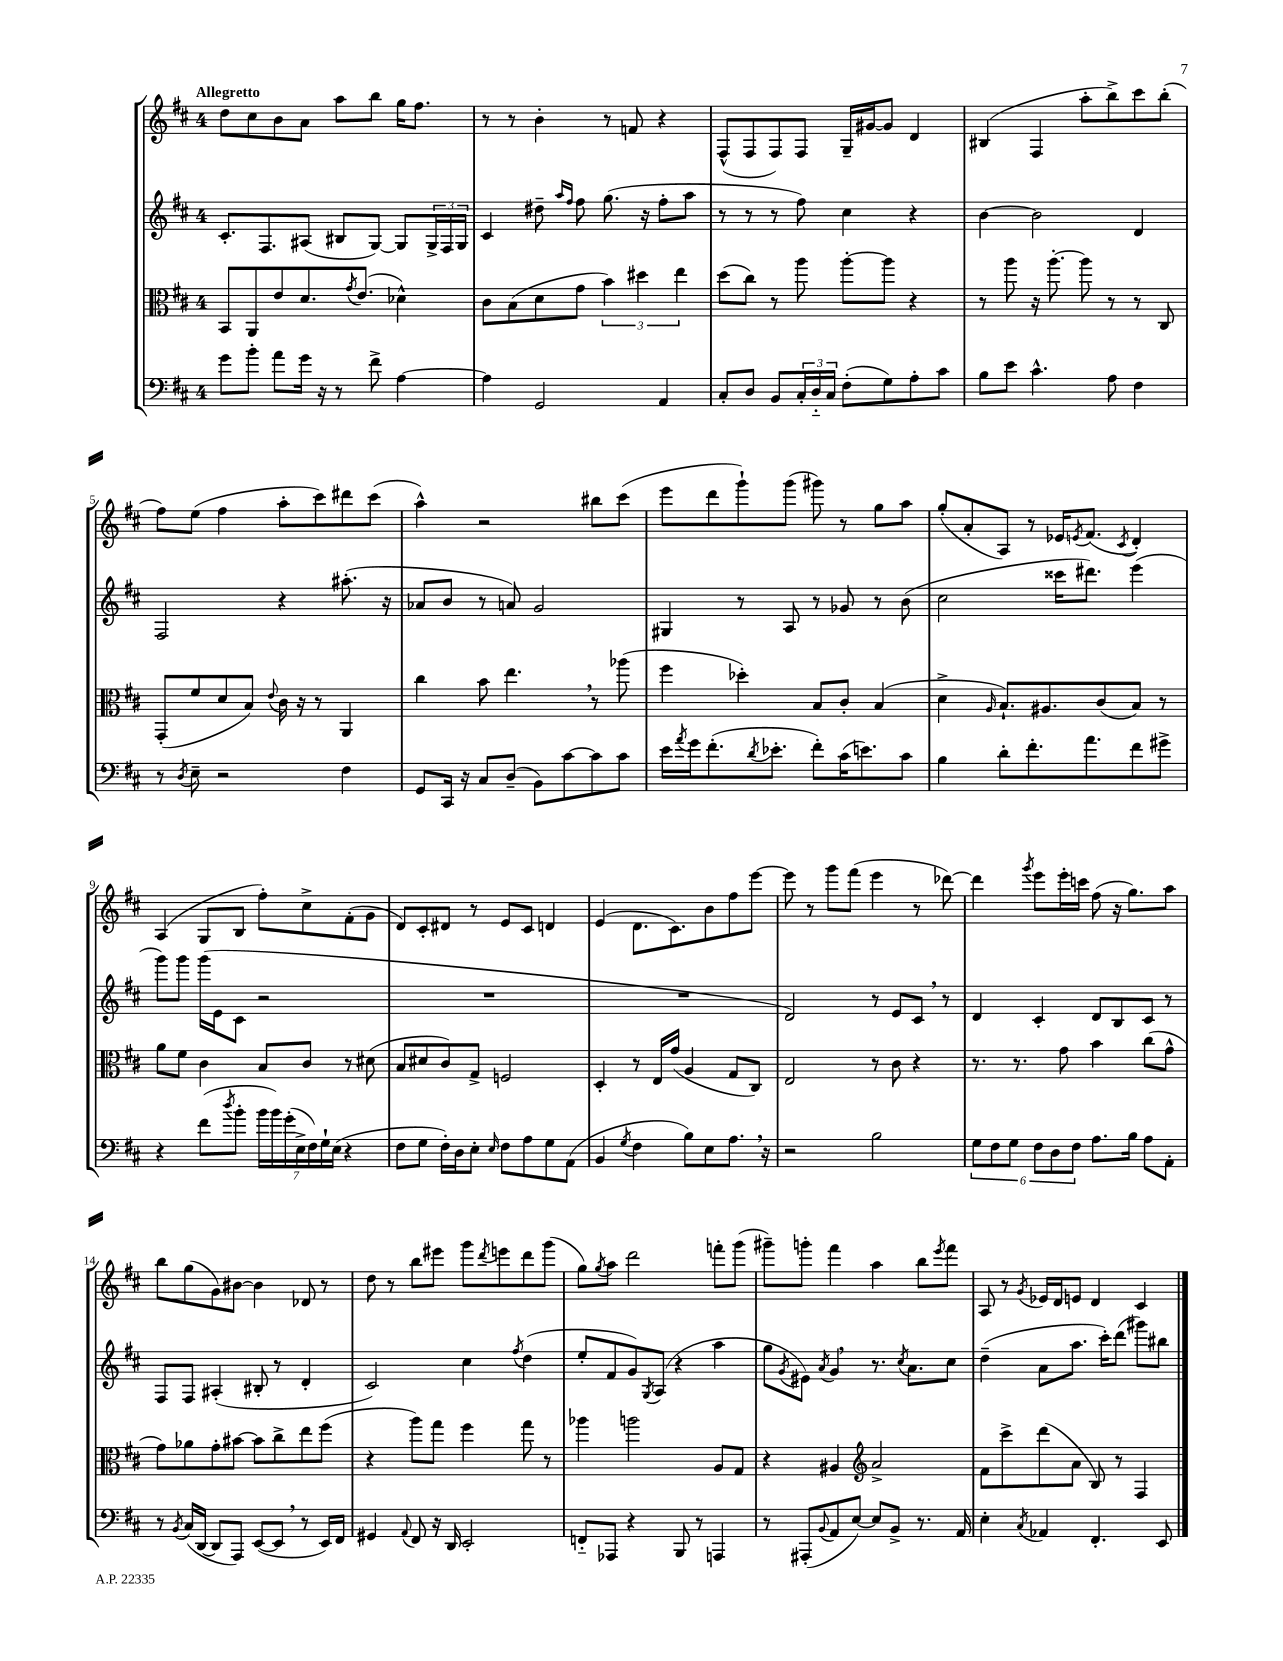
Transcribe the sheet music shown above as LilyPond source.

<<
\new StaffGroup <<
\new Staff = "s0" {
    \clef treble \key d \major \once \override Staff.TimeSignature.style = #'single-digit \time 4/4 \tempo "Allegretto"
    d''8 cis''8 b'8 a'8 a''8 b''8 g''16 fis''8. |
    r8 r8 b'4-. r8 f'8 r4 |
    fis8-^( fis8 fis8) fis8 g16-- gis'16~ gis'8 d'4 |
    bis4( fis4 a''8-. b''8->) cis'''8 b''8-.( |
    fis''8) e''8( fis''4 a''8-. cis'''8) dis'''8 cis'''8( |
    a''4-^) r2 bis''8 cis'''8( |
    e'''8 d'''8 g'''8-!) g'''8( gis'''8) r8 g''8 a''8 |
    g''8-.( a'8-. a8) r8 ees'16 \acciaccatura { e'8 } fis'8.( \acciaccatura { cis'8 } d'4-.) |
    a4( g8 b8 fis''8-.) cis''8-> fis'8-.( g'8 |
    d'8) cis'8-. dis'8 r8 e'8 cis'8 d'4 |
    e'4( d'8. cis'8.) b'8 fis''8 e'''8~ |
    e'''8 r8 g'''8 fis'''8( e'''4 r8 des'''8~) |
    des'''4 \acciaccatura { g'''8 } e'''8 e'''16-. c'''16 fis''8( r16 g''8.) a''8 |
    b''8 g''8( g'8) bis'8~ bis'4 des'8 r8 |
    d''8 r8 b''8 eis'''8 g'''8 \acciaccatura { d'''8 } e'''8 d'''8 g'''8( |
    g''8) \acciaccatura { g''8 } a''8 d'''2 f'''8-. g'''8( |
    gis'''8--) g'''8-. fis'''4 a''4 b''8 \acciaccatura { e'''8 } fis'''8 |
    a8 r8 \acciaccatura { g'8 } ees'16 d'16 e'8 d'4 cis'4 \bar "|." |
}
\new Staff = "s1" {
    \clef treble \key d \major \once \override Staff.TimeSignature.style = #'single-digit \time 4/4
    cis'8.-. fis8. ais8( bis8 g8~) g8 \tuplet 3/2 { g16-> fis16 g16 } |
    cis'4 dis''8-- \grace { a''16 fis''16 } fis''8 g''8.( r16 fis''8-. a''8 |
    r8 r8 r8 fis''8) cis''4 r4 |
    b'4~ b'2 d'4 |
    fis2 r4 ais''8.-.( r16 |
    aes'8 b'8 r8 a'8) g'2 |
    gis4 r8 a8 r8 ges'8 r8 b'8( |
    cis''2 cisis'''16 dis'''8.) e'''4( |
    g'''8) g'''8 g'''16( e'16 cis'8 r2 |
    R1 |
    R1 |
    d'2) r8 e'8 cis'8 \breathe r8 |
    d'4 cis'4-. d'8 b8 cis'8 r8 |
    fis8 fis8 ais4-.( bis8-. r8 d'4-. |
    cis'2) cis''4 \acciaccatura { fis''8 } d''4( |
    e''8-. fis'8 g'8) \acciaccatura { g8 } a8( r4 a''4 |
    g''8 \acciaccatura { g'8 } eis'8) \acciaccatura { a'8 } g'4 \breathe r8. \acciaccatura { cis''8 } a'8. cis''8 |
    d''4--( a'8 a''8. cis'''16-.) d'''8( gis'''8) bis''8 \bar "|." |
}
\new Staff = "s2" {
    \clef alto \key d \major \once \override Staff.TimeSignature.style = #'single-digit \time 4/4
    b,8 a,8 e'8 d'8. \acciaccatura { g'8 } e'8.( des'4-^) |
    cis'8 b8( d'8 g'8 \tuplet 3/2 { b'4) dis''4 e''4 } |
    d''8( cis''8) r8 a''8 a''8~-. a''8 r4 |
    r8 a''8 r16 a''8.~-. a''8 r8 r8 cis8 |
    g,8-.( fis'8 d'8 b8) \appoggiatura { e'8 } cis'16 r16 r8 a,4 |
    cis''4 b'8 e''4. \breathe r8 aes''8( |
    fis''4 des''4-.) b8 cis'8-. b4( |
    d'4-> \grace { a16 } b8.-!) ais8. cis'8( b8) r8 |
    a'8 fis'8 cis'4 b8 cis'8 r8 dis'8( |
    b8 dis'8 cis'8) g8-> f2 |
    d4-. r8 e16 g'16( a4 g8 cis8) |
    e2 r8 cis'8 r4 |
    r8. r8. g'8 b'4 cis''8( g'8-^ |
    g'8) aes'8 g'8-. bis'8~ bis'8 cis''8-> e''8 fis''8( |
    r4 a''8) g''8 fis''4 g''8 r8 |
    aes''4 a''2 a8 g8 |
    r4 ais4 \clef treble a'2-> |
    fis'8 cis'''8-> d'''8( a'8 b8) r8 fis4 \bar "|." |
}
\new Staff = "s3" {
    \clef bass \key d \major \once \override Staff.TimeSignature.style = #'single-digit \time 4/4
    g'8 b'8-. a'8 g'16 r16 r8 fis'8-> a4~ |
    a4 g,2 a,4 |
    cis8-. d8 b,8 \tuplet 3/2 { cis16-. d16-_ cis16 } fis8-.( g8) a8-. cis'8 |
    b8 e'8 cis'4.-^ a8 fis4 |
    r8 \acciaccatura { d8 } e8-- r2 fis4 |
    g,8 cis,16 r16 cis8 d8--( b,8) cis'8~ cis'8 cis'8 |
    e'16 \acciaccatura { a'8 } g'16 fis'8.-.( \acciaccatura { d'8 } ees'8.-. fis'8-.) cis'16( e'8.) cis'8 |
    b4 d'8-. fis'8.-. a'8. fis'8 gis'8-> |
    r4 fis'8( \acciaccatura { d''8 } b'8-. \tuplet 7/4 { b'16 b'16) g'16-.( e16-> fis16) g16-! e16( } r4 |
    fis8 g8 fis16-.) d16 e8-. \grace { e16 } fis8 a8 g8 a,8( |
    b,4 \acciaccatura { g8 } fis4 b8) e8 a8. \breathe r16 |
    r2 b2 |
    \tuplet 6/4 { g8 fis8 g8 fis8 d8 fis8 } a8. b16 a8 a,8-. |
    r8 \acciaccatura { b,8 } cis16( d,16~ d,8 a,,8) e,8~( e,8 \breathe r8 e,16) fis,16 |
    gis,4 \appoggiatura { a,8 } fis,8 r16 d,16 e,2-. |
    f,8-_ aes,,8 r4 b,,8 r8 a,,4 |
    r8 ais,,8-.( \appoggiatura { b,8 } a,8 e8~) e8 b,8-> r8. a,16 |
    e4-. \acciaccatura { cis8 } aes,4 fis,4.-. e,8 \bar "|." |
}
>>
>>
